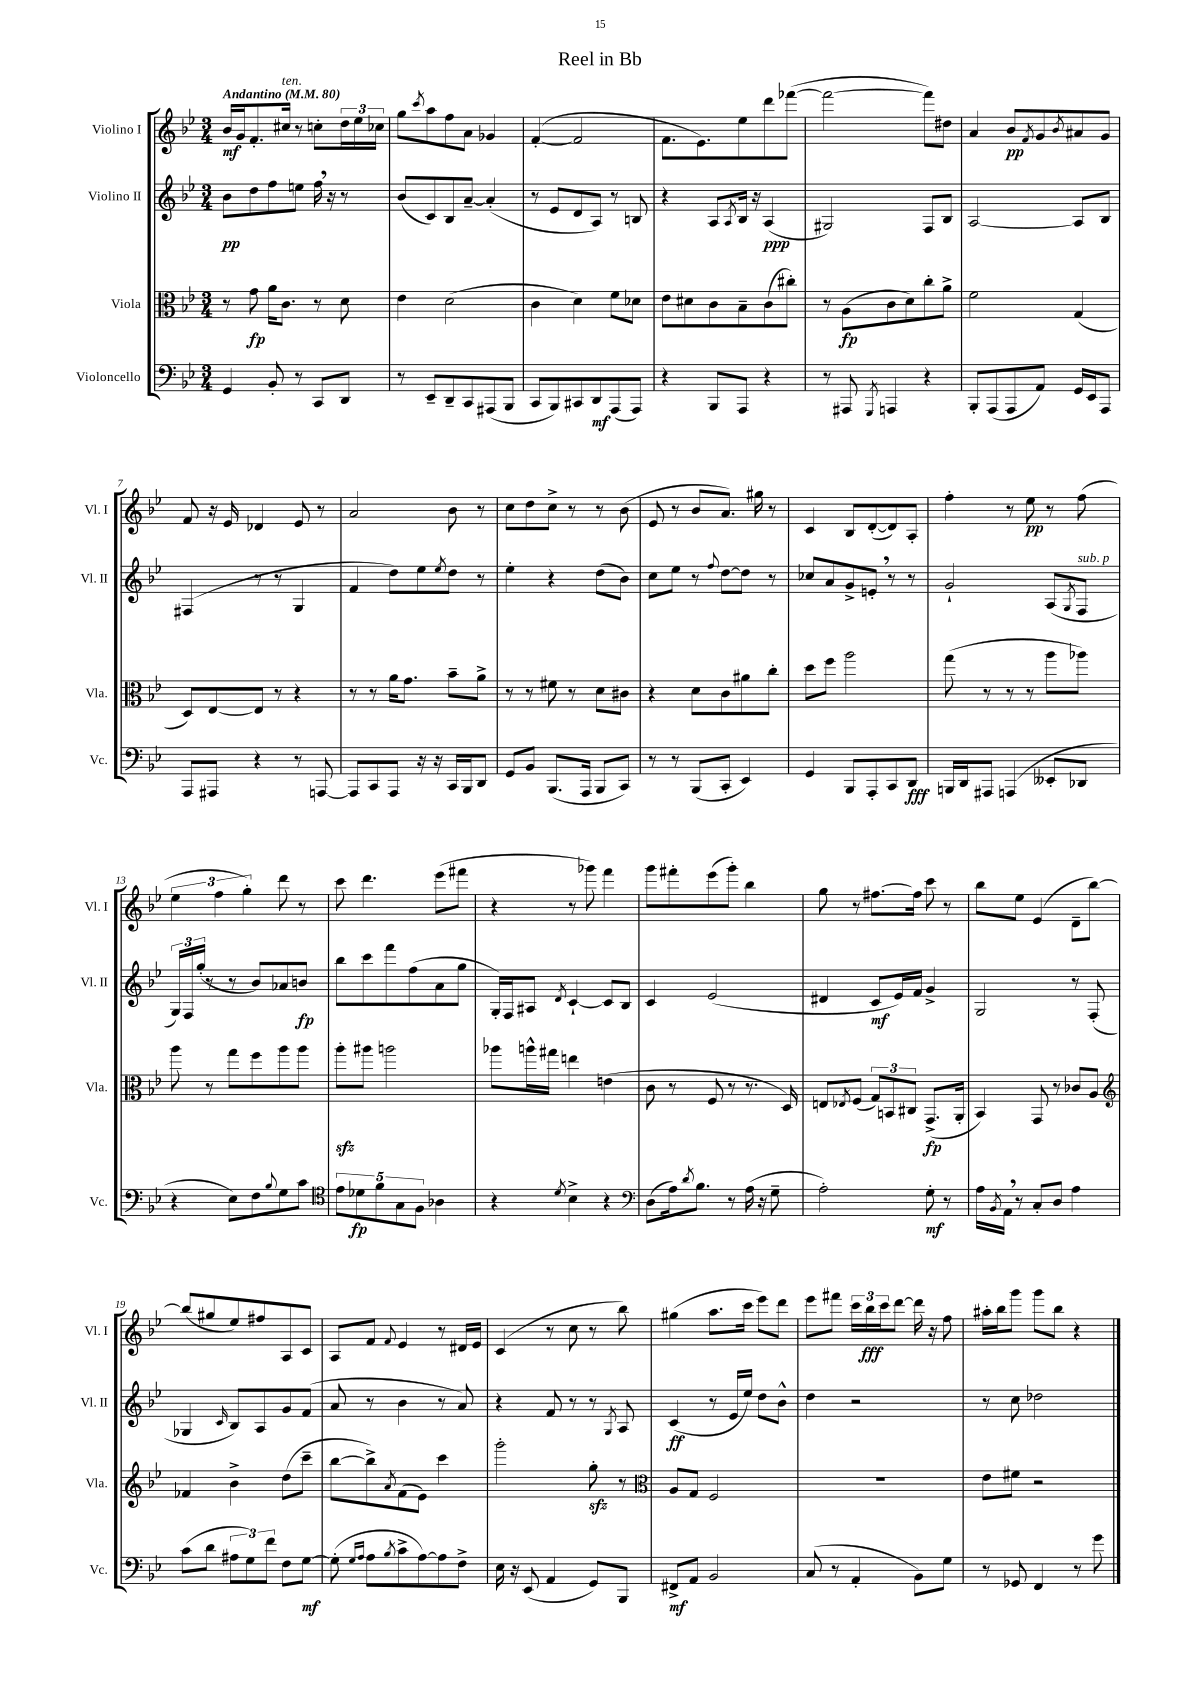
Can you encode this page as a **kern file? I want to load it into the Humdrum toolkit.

**kern	**dynam	**kern	**dynam	**kern	**dynam	**kern	**dynam
*part4	*part4	*part3	*part3	*part2	*part2	*part1	*part1
*staff4	*staff4	*staff3	*staff3	*staff2	*staff2	*staff1	*staff1
*I"Violoncello	*	*I"Viola	*	*I"Violino II	*	*I"Violino I	*
*I'Vc.	*	*I'Vla.	*	*I'Vl. II	*	*I'Vl. I	*
*clefF4	*	*clefC3	*	*clefG2	*	*clefG2	*
*k[b-e-]	*	*k[b-e-]	*	*k[b-e-]	*	*k[b-e-]	*
*M3/4	*	*M3/4	*	*M3/4	*	*M3/4	*
*MM80	*	*MM80	*	*MM80	*	*MM80	*
=1	=1	=1	=1	=1	=1	=1	=1
!	!	!	!	!	!	!LO:TX:a:B:t=Andantino	!
4GG/	.	8r	.	8b-\L	pp	16b-/LL	mf
.	.	.	.	.	.	16g/J	.
.	.	8g\	fp	8dd\	.	8.f'/	.
8BB-'/	.	16a\KL	.	8ff\	.	.	.
!	!	!	!	!	!	!LO:TX:a:i:t=ten.	!
.	.	8.c\J	.	.	.	16cc#X/Jk	.
8r	.	.	.	8een\J	.	8r	.
8CC/L	.	8r	.	16ff,\	.	8ccn'\L	.
.	.	.	.	16r	.	.	.
8DD/J	.	8d\	.	8r	.	24dd\L	.
.	.	.	.	.	.	24ee-\	.
.	.	.	.	.	.	24cc-X\JJ	.
=2	=2	=2	=2	=2	=2	=2	=2
8r	.	4e-\	.	(8b-/L	.	8gg\L	.
.	.	.	.	.	.	8qccc/	.
8EE-~/L	.	.	.	8c/)	.	8aa\	.
8DD~/	.	(2d\	.	8B-/	.	8ff\	.
8CC/	.	.	.	[8a~/J	.	8a\J	.
(8AAA#X/	.	.	.	(4a'/]	.	4g-X/	.
8BBB-/J	.	.	.	.	.	.	.
=3	=3	=3	=3	=3	=3	=3	=3
8CC/L	.	4c\	.	8r	.	([4f'/	.
8BBB-/)	.	.	.	8e-/L	.	.	.
8CC#X/	.	4d\)	.	8d/	.	2f/]	.
8DD/	mf	.	.	8A/J)	.	.	.
(8AAA/	.	8f\L	.	8r	.	.	.
8AAA/J)	.	8d-X\J	.	8Bn/	.	.	.
=4	=4	=4	=4	=4	=4	=4	=4
4r	.	8e-\L	.	4r	.	8.f\L	.
.	.	8d#X\	.	.	.	.	.
.	.	.	.	.	.	8.e-\)	.
8BBB-/L	.	8c\	.	8A/L	.	.	.
.	.	.	.	8qA/	.	.	.
8AAA/J	.	8B-~\	.	16B-/Jk	.	8ee-\	.
.	.	.	.	16r	.	.	.
4r	.	(8c\	.	(4A/	ppp	8ddd\	.
.	.	8cc#X'\J)	.	.	.	([8fff-X\J	.
=5	=5	=5	=5	=5	=5	=5	=5
8r	.	8r	.	2G#X/)	.	2fff-\_	.
8AAA#X/	.	(8A\L	fp	.	.	.	.
8qGGG/	.	.	.	.	.	.	.
4AAAn/	.	8c\	.	.	.	.	.
.	.	8d\)	.	.	.	.	.
4r	.	8cc'\	.	8F/L	.	8fff-\L])	.
.	.	8a^\J	.	8B-/J	.	8dd#X\J	.
=6	=6	=6	=6	=6	=6	=6	=6
8BBB-'/L	.	2f\	.	[2A/	.	4a/	.
(8AAA/	.	.	.	.	.	.	.
8AAA/	.	.	.	.	.	8b-/L	pp
.	.	.	.	.	.	8qf/	.
8AA/J)	.	.	.	.	.	8g/	.
.	.	.	.	.	.	8qb-/	.
16GG/LL	.	(4G/	.	8A/L]	.	8a#X/	.
16EE-/J	.	.	.	.	.	.	.
8AAA/J	.	.	.	8B-/J	.	8g/J	.
!!LO:LB:g=z
=7	=7	=7	=7	=7	=7	=7	=7
8AAA/L	.	8D/L)	.	(4F#X/	.	8f/	.
8AAA#X/J	.	[8E-/	.	.	.	16r	.
.	.	.	.	.	.	16e-/	.
4r	.	8E-/J]	.	8r	.	4d-X/	.
.	.	8r	.	8r	.	.	.
8r	.	4r	.	4G/	.	8e-/	.
[8AAAn/	.	.	.	.	.	8r	.
=8	=8	=8	=8	=8	=8	=8	=8
8AAA/L]	.	8r	.	4f/	.	2a/	.
8CC/	.	8r	.	.	.	.	.
8AAA/J	.	16a\KL	.	8dd\L)	.	.	.
.	.	8.g\J	.	.	.	.	.
16r	.	.	.	8ee-\	.	.	.
16r	.	.	.	.	.	.	.
.	.	.	.	8qee-/	.	.	.
16CC/LL	.	8b-~\L	.	8dd\J	.	8b-\	.
16BBB-/J	.	.	.	.	.	.	.
8DD/J	.	8a^\J	.	8r	.	8r	.
=9	=9	=9	=9	=9	=9	=9	=9
8GG/L	.	8r	.	4ee-'\	.	8cc\L	.
8BB-/J	.	8r	.	.	.	8dd\	.
(8.BBB-/L	.	8f#X\	.	4r	.	8cc^\J	.
.	.	8r	.	.	.	8r	.
16AAA/Jk	.	.	.	.	.	.	.
8BBB-/L	.	8d\L	.	(8dd\L	.	8r	.
8CC/J)	.	8c#X\J	.	8b-\J)	.	(8b-\	.
=10	=10	=10	=10	=10	=10	=10	=10
8r	.	4r	.	8cc\L	.	8e-/	.
8r	.	.	.	8ee-\J	.	8r	.
(8BBB-/L	.	8d\L	.	8r	.	8b-/L	.
.	.	.	.	8qqff/	.	.	.
8CC'/J	.	8c\	.	[8dd\L	.	8.a/J)	.
4EE-/)	.	8a#X\	.	8dd\J]	.	.	.
.	.	.	.	.	.	16gg#X\	.
.	.	8cc'\J	.	8r	.	8r	.
=11	=11	=11	=11	=11	=11	=11	=11
4GG/	.	8dd\L	.	8cc-X/L	.	4c/	.
.	.	8ff\J	.	8a/	.	.	.
8BBB-/L	.	2aa\	.	8g^/	.	8B-/L	.
8AAA'/	.	.	.	8en',/J	.	([8d'/	.
8CC/	.	.	.	8r	.	8d/])	.
8DD/J	fff	.	.	8r	.	8A'/J	.
=12	=12	=12	=12	=12	=12	=12	=12
16BBBn/LL	.	(8gg\	.	2g`/	.	4ff'\	.
16DD/J	.	.	.	.	.	.	.
8AAA#X/J	.	8r	.	.	.	.	.
(4AAAn/	.	8r	.	.	.	8r	.
.	.	8r	.	.	.	8ee-\	pp
8EE--X'/L	.	8aa\L	.	(8A/L	.	8r	.
.	.	.	.	8qG/	.	.	.
!	!	!	!	!LO:TX:a:i:t=sub. p	!	!	!
8DD-X/J	.	8aa-X\J)	.	8F/J	.	(8ff\	.
!!LO:LB:g=z
=13	=13	=13	=13	=13	=13	=13	=13
4r	.	8aa\	.	24G/LL)	.	6ee-\	.
.	.	.	.	24F/	.	.	.
.	.	.	.	(24gg'/JJ	.	.	.
.	.	8r	.	8r	.	.	.
.	.	.	.	.	.	6ff\	.
8E-\L)	.	8gg\L	.	8r	.	.	.
.	.	.	.	.	.	6gg'\)	.
8F\	.	8ff\	.	8b-/L)	.	.	.
8qqB-/	.	.	.	.	.	.	.
8G\	.	8aa\	.	8a-X/	.	8ddd\	.
8c\J	.	8aa\J	.	8bn/J	fp	8r	.
=14	=14	=14	=14	=14	=14	=14	=14
*clefC4	*	*	*	*	*	*	*
10e-\L	.	8aazz'\L	.	8bb-\L	.	8ccc\	.
10d-X\	fp	.	.	.	.	.	.
.	.	8aa#X\J	.	8ccc\	.	4.ddd\	.
10f\	.	.	.	.	.	.	.
.	.	2aan\	.	8fff\	.	.	.
10G\	.	.	.	.	.	.	.
.	.	.	.	(8ff\	.	.	.
10F\J	.	.	.	.	.	.	.
4A-X\	.	.	.	8a\	.	(8eee-\L	.
.	.	.	.	8gg\J	.	8fff#X\J	.
=15	=15	=15	=15	=15	=15	=15	=15
4r	.	8aa-X\L	.	16G'/LL)	.	4r	.
.	.	.	.	16F/J	.	.	.
.	.	16aan^^\L	.	8A#X/J	.	.	.
.	.	16gg#X\JJ	.	.	.	.	.
8qd/	.	.	.	8qd/	.	.	.
4B-^\	.	4een\	.	[4c`/	.	8r	.
.	.	.	.	.	.	8ggg-X\)	.
4r	.	(4en\	.	8c/L]	.	4fff\	.
.	.	.	.	8B-/J	.	.	.
=16	=16	=16	=16	=16	=16	=16	=16
*clefF4	*	*	*	*	*	*	*
(8D\L	.	8c\	.	4c/	.	8ggg\L	.
16A\k)	.	8r	.	.	.	8fff#X'\	.
8qd/	.	.	.	.	.	.	.
8.B-\J	.	.	.	.	.	.	.
.	.	8F/	.	(2e-/	.	(8eee-\	.
8r	.	8r	.	.	.	8ggg'\J)	.
(16A\	.	8.r	.	.	.	4bb-\	.
16r	.	.	.	.	.	.	.
8G~\	.	.	.	.	.	.	.
.	.	16D/)	.	.	.	.	.
=17	=17	=17	=17	=17	=17	=17	=17
2A'\)	.	8En/L	.	4d#X/	.	8gg\	.
.	.	8qE-X/	.	.	.	.	.
.	.	(8F/J	.	.	.	8r	.
.	.	12G/L)	.	8c/L	mf	[8.ff#X\L	.
.	.	12BBn/	.	.	.	.	.
.	.	.	.	16e-/L)	.	.	.
.	.	12C#X/J	.	.	.	.	.
.	.	.	.	16f/JJ	.	16ff#\Jk]	.
8G'\	mf	(8.GG^/L	fp	4g^/	.	8ccc\	.
8r	.	.	.	.	.	8r	.
.	.	16AA'/Jk	.	.	.	.	.
=18	=18	=18	=18	=18	=18	=18	=18
16A\LL	.	4BB-/)	.	2G/	.	8bb-\L	.
8qBB-/	.	.	.	.	.	.	.
16AA,\JJ	.	.	.	.	.	.	.
8r	.	.	.	.	.	8ee-\J	.
8C'/L	.	8GG/	.	.	.	(4e-/	.
8D/J	.	8r	.	.	.	.	.
4A\	.	8c-X/L	.	8r	.	8d~\L	.
.	.	8A/J	.	(8F'/	.	[8bb-\J)	.
!!LO:LB:g=z
=19	=19	=19	=19	=19	=19	=19	=19
*	*	*clefG2	*	*	*	*	*
(8c\L	.	4f-X/	.	4G-X/	.	(8bb-/L]	.
8d\J	.	.	.	.	.	8gg#X/	.
.	.	.	.	16qqc/	.	.	.
12A#X\L	.	4b-^\	.	8B-/L)	.	8ee-/)	.
12G\)	.	.	.	.	.	.	.
.	.	.	.	8A/	.	8ff#X/	.
12f\J	.	.	.	.	.	.	.
8F\L	.	(8dd\L	.	8g/	.	8A/	.
[8G\J	mf	8ccc~\J	.	(8f/J	.	8c/J	.
=20	=20	=20	=20	=20	=20	=20	=20
(8G'\]	.	[8bb-\L	.	8a/	.	8A/L	.
16qqG/LL	.	.	.	.	.	.	.
16qqA/JJ	.	.	.	.	.	.	.
8A\L	.	8bb-^\])	.	8r	.	8f/J	.
8qB-/	.	8qa/	.	.	.	8qqf/	.
8c^\	.	(8f\	.	4b-\	.	4e-/	.
[8A\)	.	8e-\J)	.	.	.	.	.
8A\]	.	4ccc\	.	8r	.	8r	.
8F^\J	.	.	.	8a/)	.	16d#X/LL	.
.	.	.	.	.	.	16e-/JJ	.
=21	=21	=21	=21	=21	=21	=21	=21
16E-\	.	2ggg'\	.	4r	.	(4c/	.
16r	.	.	.	.	.	.	.
(8EE-/	.	.	.	.	.	.	.
4AA/	.	.	.	8f/	.	8r	.
.	.	.	.	8r	.	8cc\	.
8GG/L)	.	8ggzz'\	.	8r	.	8r	.
.	.	.	.	8qG/	.	.	.
8BBB-/J	.	8r	.	8A/	.	8bb-\)	.
=22	=22	=22	=22	=22	=22	=22	=22
*	*	*clefC3	*	*	*	*	*
8FF#X^/L	mf	8A/L	.	(4c/	ff	(4gg#X\	.
8AA/J	.	8G/J	.	.	.	.	.
2BB-/	.	2F/	.	8r	.	8.aa\L	.
.	.	.	.	16e-/LL	.	.	.
.	.	.	.	16ee-/JJ)	.	16ccc\Jk	.
.	.	.	.	8dd\L	.	8eee-\L)	.
.	.	.	.	8b-^^\J	.	8ddd\J	.
=23	=23	=23	=23	=23	=23	=23	=23
(8C/	.	2.r	.	4dd\	.	8eee-\L	.
8r	.	.	.	.	.	8fff#X\J	.
4AA'/	.	.	.	2r	.	24ccc\LL	.
.	.	.	.	.	.	24bb-\	fff
.	.	.	.	.	.	24ccc\J	.
.	.	.	.	.	.	[8ddd\J	.
8BB-\L)	.	.	.	.	.	16ddd\]	.
.	.	.	.	.	.	16r	.
8G\J	.	.	.	.	.	8ff\	.
=24	=24	=24	=24	=24	=24	=24	=24
8r	.	8e-\L	.	8r	.	16aa#X'\LL	.
.	.	.	.	.	.	16bb-\J	.
8GG-X/	.	8f#X\J	.	8cc\	.	8ggg\J	.
4FF/	.	2r	.	2dd-X\	.	8ggg\L	.
.	.	.	.	.	.	8bb-\J	.
8r	.	.	.	.	.	4r	.
8g\	.	.	.	.	.	.	.
==	==	==	==	==	==	==	==
*-	*-	*-	*-	*-	*-	*-	*-
